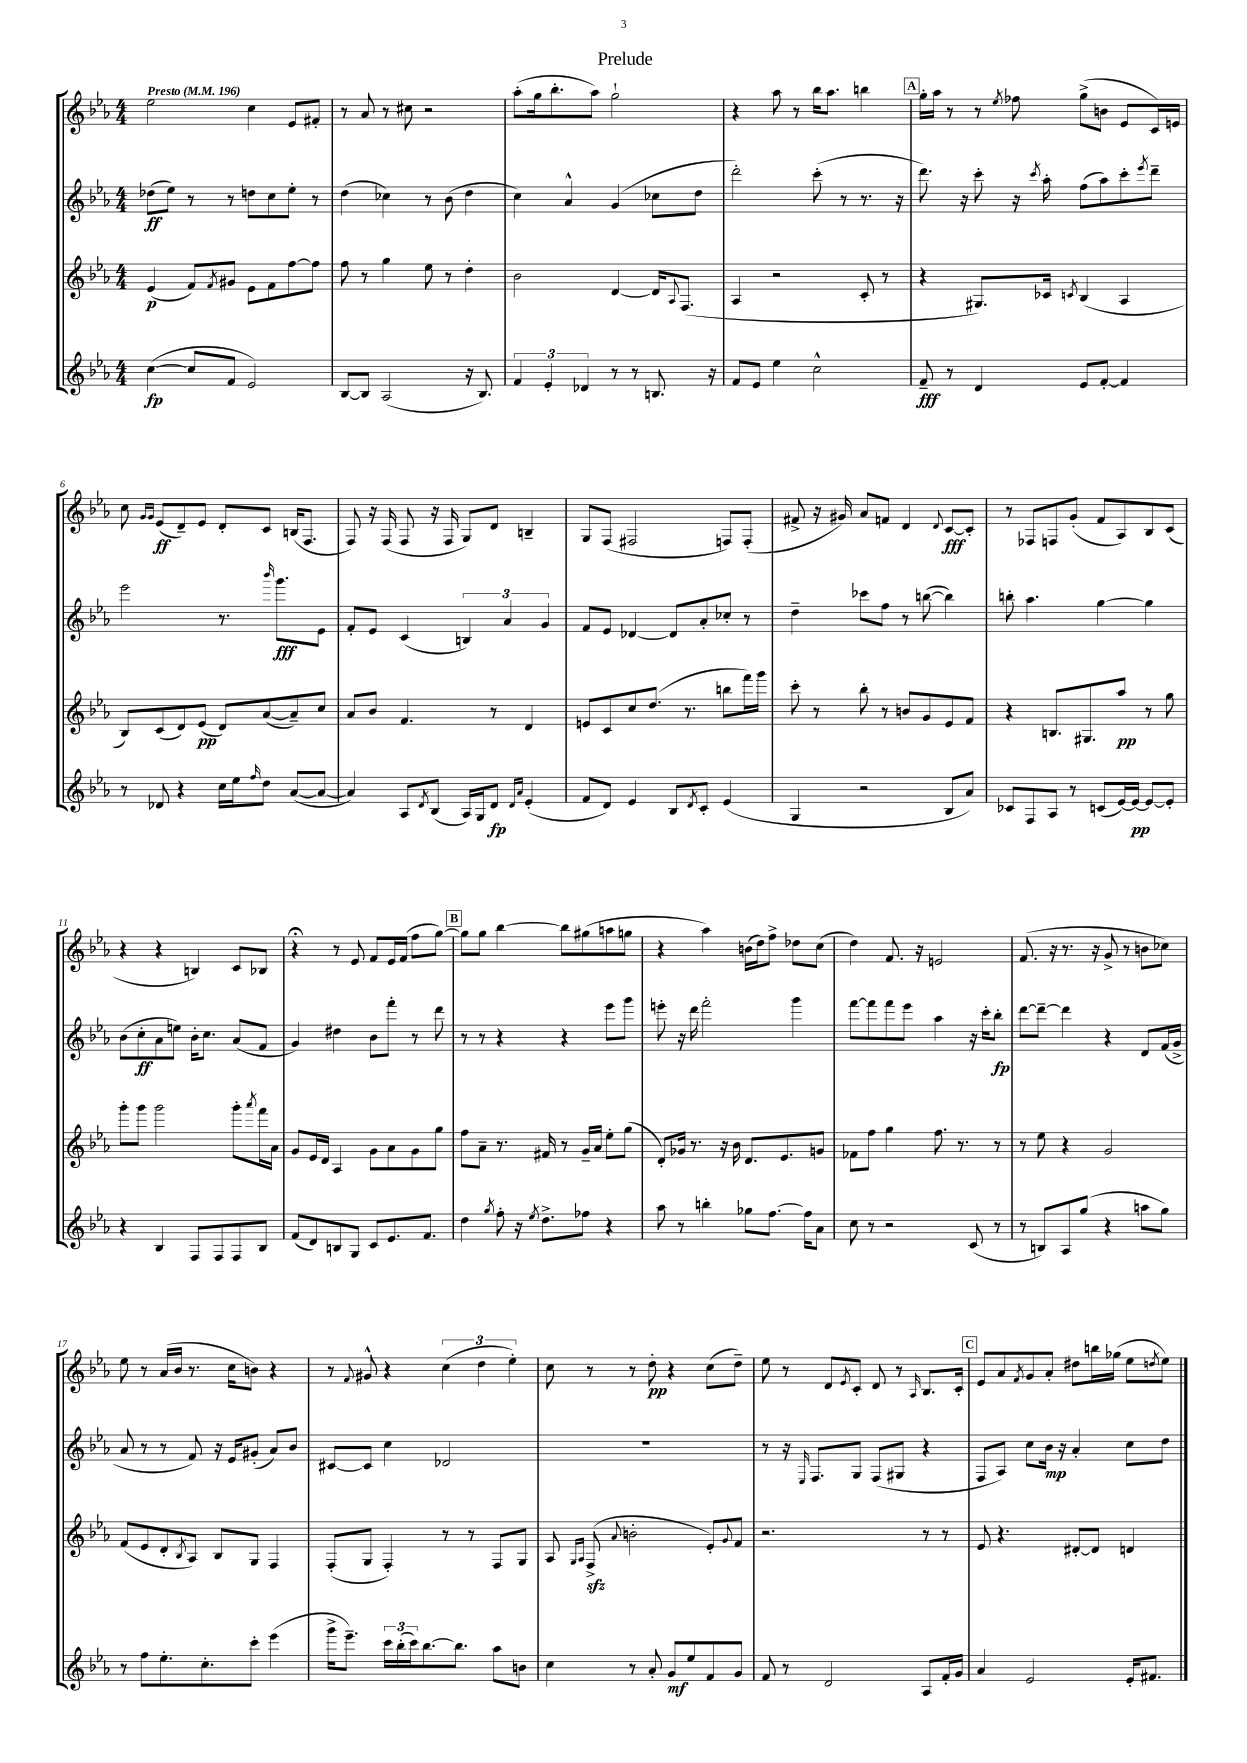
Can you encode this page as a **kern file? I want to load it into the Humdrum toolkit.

**kern	**kern	**kern	**kern
*staff4	*staff3	*staff2	*staff1
*clefG2	*clefG2	*clefG2	*clefG2
*k[b-e-a-]	*k[b-e-a-]	*k[b-e-a-]	*k[b-e-a-]
*M4/4	*M4/4	*M4/4	*M4/4
*MM196	*MM196	*MM196	*MM196
([4cc	(4e-	(8dd-	2ee-
.	.	8ee-)	.
8cc]	8f)	8r	.
.	8qf	.	.
8f	8g#	8r	.
2e-)	8e-	8dd	4cc
.	8f	8cc	.
.	[8ff	8ee-'	8e-
.	8ff]	8r	8f#'
=	=	=	=
[8B-	8ff	(4dd	8r
8B-]	8r	.	8a-
(2A-	4gg	4cc-)	8r
.	.	.	8cc#
.	8ee-	8r	2r
.	8r	(8b-	.
16r	4dd'	4dd	.
8.B-)	.	.	.
=	=	=	=
6f	2b-	4cc)	(8aa-'
.	.	.	16gg
6e-'	.	.	.
.	.	.	8.bb-'
.	.	4a-^^	.
6d-	.	.	.
.	.	.	8aa-)
8r	[4d	(4g	2gg`
8r	.	.	.
8.B	16d]	8cc-	.
.	8qqA-	.	.
.	(8.F	.	.
.	.	8dd	.
16r	.	.	.
=	=	=	=
8f	4A-	2ddd')	4r
8e-	.	.	.
4ee-	2r	.	8aa-
.	.	.	8r
2cc^^	.	(8ccc'	16bb-
.	.	.	8.aa-
.	.	8r	.
.	8c'	8.r	4bb
.	8r	.	.
.	.	16r	.
=	=	=	=
8f~	4r	8.ddd)	16gg'
.	.	.	16aa-
8r	.	.	8r
.	.	16r	.
4d	8.G#)	8ccc'	8r
.	.	.	8qee-
.	.	16r	8ff-
.	.	8qccc	.
.	16c-	16aa-'	.
.	8qc	.	.
8e-	(4B-	(8ff	(8gg^
[8f'	.	8aa-)	8b
4f]	4A-	8ccc'	8e-
.	.	8qeee-	.
.	.	8ddd~	16c)
.	.	.	16e
=	=	=	=
8r	8B-)	2eee-	8cc
.	.	.	16qqg
.	.	.	16qqg
8d-	(8c	.	(8e-
4r	8d)	.	8d~)
.	(8e-	.	8e-
16cc	8d)	8.r	8d'
16ee-	.	.	.
16qqff	.	.	.
8dd	([8a-	.	8c
.	.	16qqbbb-	.
.	.	8.ggg	.
([8a-	8a-~])	.	(16B
.	.	.	8.F
8a-_	8cc	8e-	.
=	=	=	=
4a-])	8a-	8f'	8F)
.	8b-	8e-	16r
.	.	.	(16F
8A-	4.f	(4c	8F
8qd	.	.	.
(8B-	.	.	16r
.	.	.	16F
16A-)	.	6B)	8G)
16G	.	.	.
8d	8r	.	8d
.	.	6a-	.
16qqd	.	.	.
16qqa-	.	.	.
(4e-'	4d	.	4B~
.	.	6g	.
=	=	=	=
8f	8e	8f	8G
8d)	8c	8e-	(8F
4e-	8cc	[4d-	2F#
.	(8.dd	.	.
8B-	.	8d-]	.
.	8.r	.	.
8qd	.	.	.
8c'	.	8a-'	.
(4e-	8bb	8cc-'	8F)
.	16fff)	8r	(8F'
.	16ggg	.	.
=	=	=	=
4G	8ccc'	4dd~	8f#^
.	8r	.	16r
.	.	.	16g#)
2r	8bb-'	8ccc-	8a-
.	8r	8ff	8f
.	8b	8r	4d
.	8g	([8bb	.
.	.	.	8qqd
8B-	8e-	4bb])	[8c
8a-)	8f	.	8c']
=	=	=	=
8c-	4r	8bb'	8r
8F	.	4.aa-	8F-
8A-	8.B	.	8F
8r	.	.	(8g'
.	8.G#	.	.
(8c	.	[4gg	8f
[16e-)	8aa-	.	8A-)
16e-_	.	.	.
8e-_	8r	4gg]	8B-
8e-']	8gg	.	(8c
=	=	=	=
4r	8ggg'	(8b-	4r
.	8ggg	8cc'	.
4B-	2ggg	8a-	4r
.	.	8ee)	.
8F	.	16b-'	4B)
.	.	8.cc	.
8F	.	.	.
8F	8ggg'	(8a-	8c
.	8qaaa-	.	.
8B-	16fff	8f	8B-
.	16a-	.	.
=	=	=	=
(8f	8g	4g)	4r;
8d)	16e-	.	.
.	16d	.	.
8B	4A-	4dd#	8r
8G	.	.	8e-
8c	8g	8b-	8f
8.e-	8a-	8fff'	16e-
.	.	.	(16f
.	8g	8r	8ff
8.f	.	.	.
.	8gg	8ddd	[8gg)
=	=	=	=
4dd	8ff	8r	8gg]
.	8a-~	8r	8gg
8qgg	.	.	.
8ff'	8.r	4r	[4bb-
16r	.	.	.
8qee-	.	.	.
8.dd^	16f#	.	.
.	8r	4r	8bb-]
8ff-	16g~	.	(8gg#
.	16a-	.	.
4r	8ee-'	8eee-	8aa
.	(8gg	8ggg	8gg
=	=	=	=
8aa-	8d')	8eee'	4r
8r	16g-	16r	.
.	8.r	16ddd	.
4bb'	.	2fff'	4aa-)
.	16r	.	.
.	16b-	.	.
8gg-	8.d	.	(16b
.	.	.	16dd)
[8.ff	.	.	8ff^
.	8.e-	.	.
.	.	4ggg	8dd-
16ff]	.	.	.
8a-	8g	.	(8cc
=	=	=	=
8cc	8f-	[8fff	4dd)
8r	8ff	8fff]	.
2r	4gg	8fff	8.f
.	.	8eee-	.
.	.	.	16r
.	8.ff	4aa-	2e
.	8.r	.	.
(8c	.	16r	.
.	.	16ccc'	.
8r	8r	8bb-'	.
=	=	=	=
8r	8r	[8ddd	(8.f
8B)	8ee-	8ddd~_	.
.	.	.	16r
8A-	4r	4ddd]	8.r
(8gg	.	.	.
.	.	.	16r
4r	2g	4r	8g^
.	.	.	8r
8aa	.	8d	8b
8gg)	.	(16f	8cc-)
.	.	16g^	.
=	=	=	=
8r	(8f	8a-	8ee-
8ff	8e-	8r	8r
8.ee-'	8d'	8r	(16a-
.	.	.	16b-
.	8qB-	.	.
.	8A-)	8f)	8.r
8.cc'	.	.	.
.	8B-	16r	.
.	.	16e-	16cc
8ccc'	8G	(8g#'	8b)
(4eee-	4F	8a-)	4r
.	.	8b-	.
=	=	=	=
16ggg^	(8F'	[8c#	8r
8.eee-~)	.	.	.
.	.	.	8qqf
.	8G	8c#]	8g#^^
24ccc	4F')	4cc	4r
(24bb-'	.	.	.
24ccc)	.	.	.
[8.bb-	.	.	.
.	8r	2d-	(6cc
8.bb-]	.	.	.
.	8r	.	.
.	.	.	6dd
8aa-	8F	.	.
.	.	.	6ee-')
8b	8G	.	.
=	=	=	=
4cc	8A-	1r	8cc
.	16qqG	.	.
.	16qqA-	.	.
.	(8F^	.	8r
.	8qqa-	.	.
8r	2b'	.	8r
8a-'	.	.	8dd'
8g	.	.	4r
8ee-	.	.	.
8f	8e-')	.	(8cc
.	8qqg	.	.
8g	8f	.	8dd~)
=	=	=	=
8f	2.r	8r	8ee-
8r	.	16r	8r
.	.	16qqE-	.
.	.	8.F	.
2d	.	.	8d
.	.	.	8qe-
.	.	8G	8c'
.	.	(8F	8d
.	.	8G#	8r
.	.	.	16qqA-
8A-	8r	4r	8.B-
16f'	8r	.	.
16g	.	.	16c'
=	=	=	=
4a-	8e-	8F	8e-
.	4.r	8A-)	8a-
.	.	.	8qf
2e-	.	8cc	8g
.	.	16b-	8a-'
.	.	16r	.
.	[8d#'	4a-'	8dd#
.	8d#]	.	16bb
.	.	.	(16gg-
16e-'	4d	8cc	8ee-
8.f#	.	.	.
.	.	.	8qdd
.	.	8dd	8ee-)
==	==	==	==
*-	*-	*-	*-
